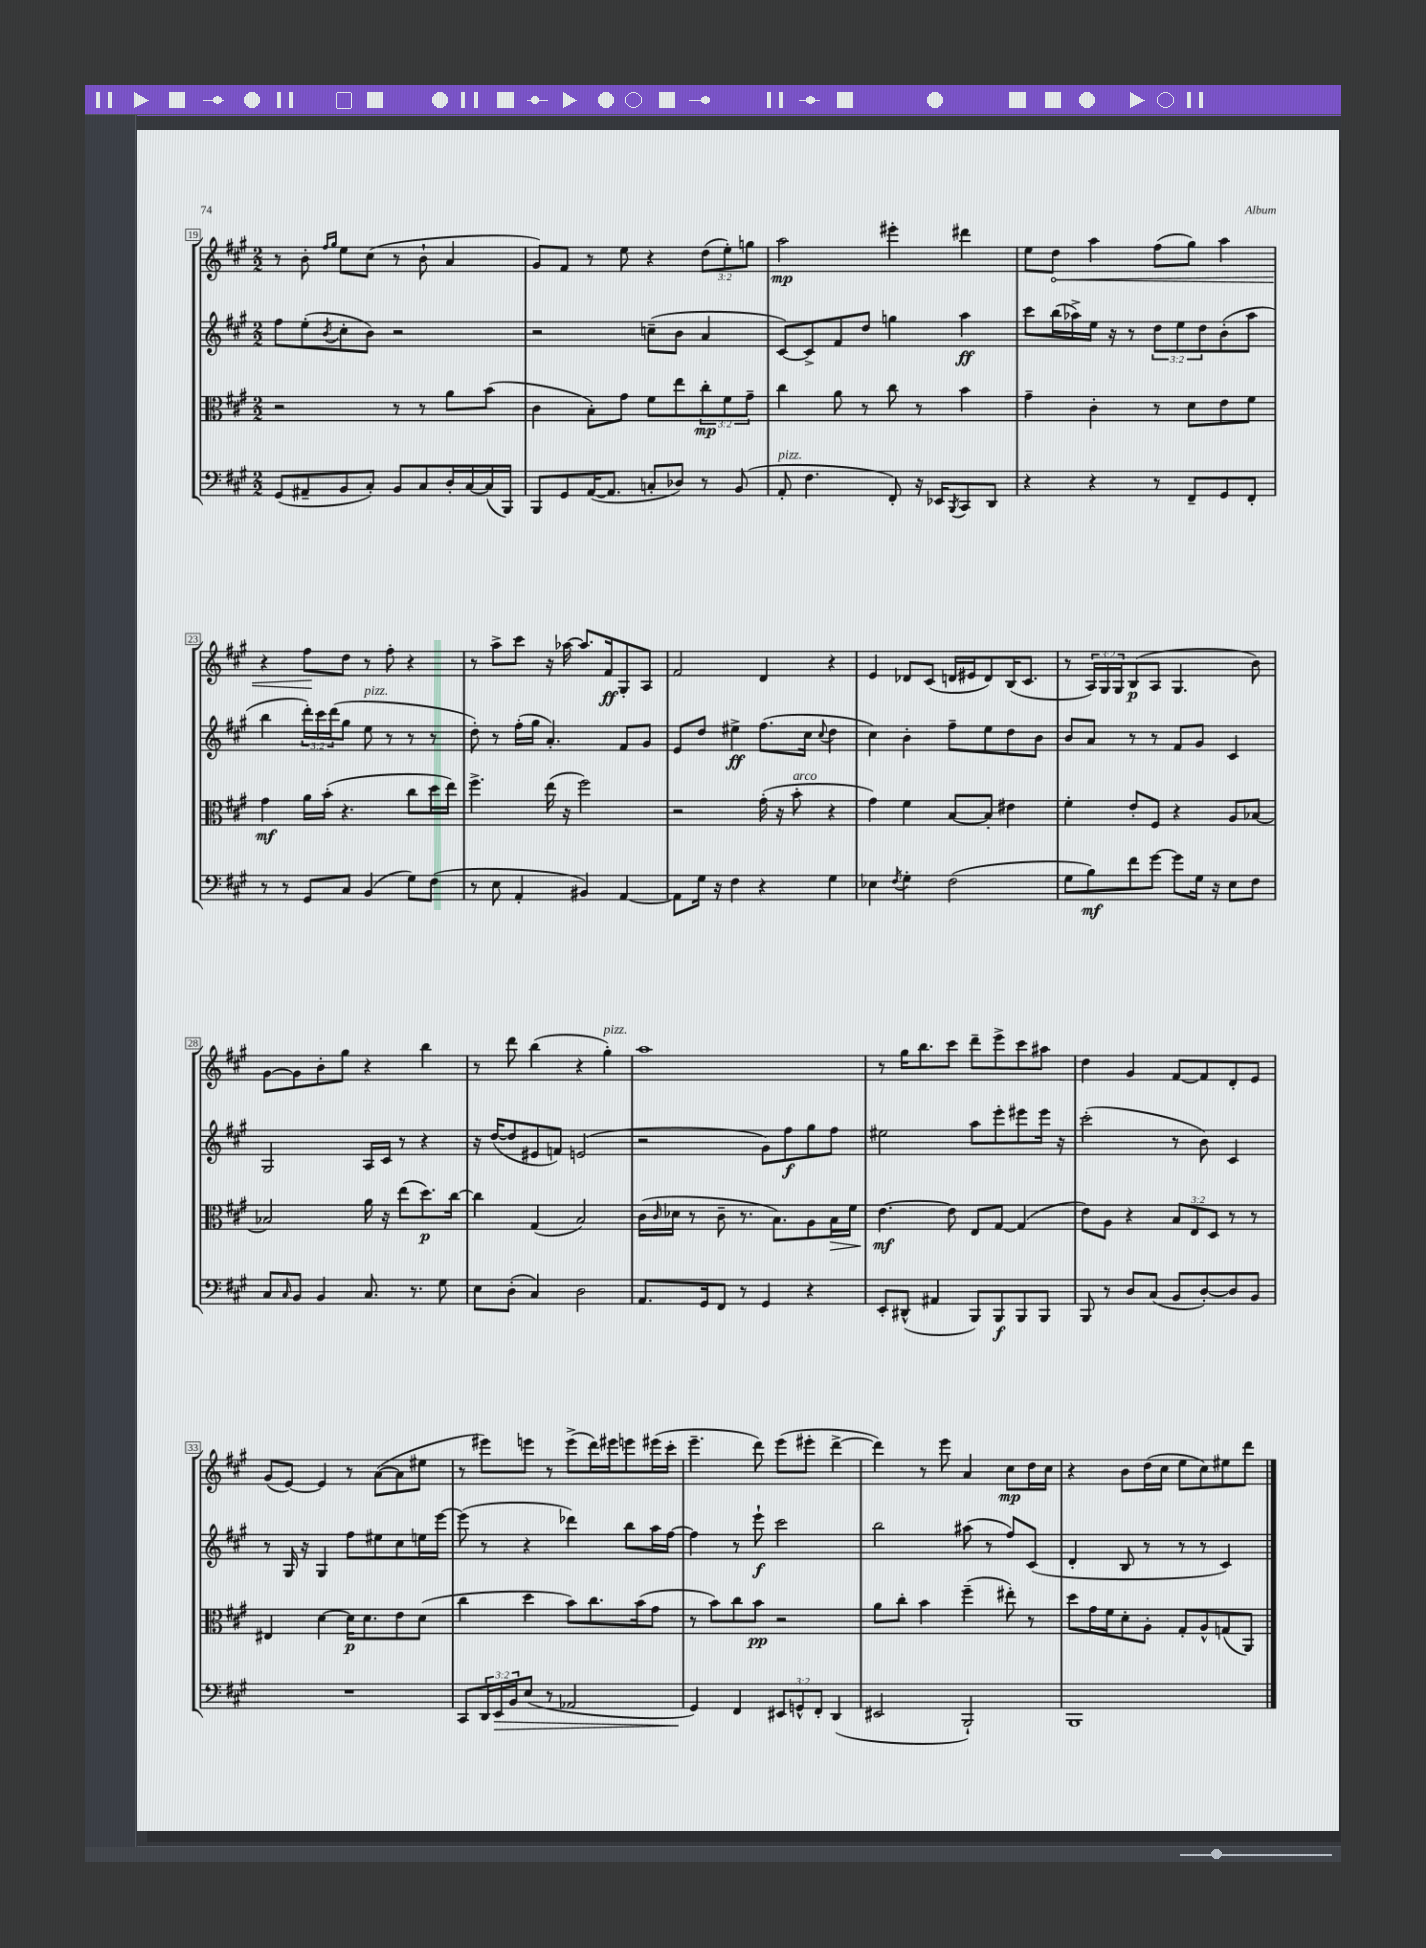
<<
\new StaffGroup <<
\new Staff = "s0" {
    \clef treble \key a \major \numericTimeSignature \time 2/2 \override Staff.TupletNumber.text = #tuplet-number::calc-fraction-text
    r8 b'8-. \grace { fis''16 gis''16 } e''8 cis''8( r8 b'8-! a'4 |
    gis'8) fis'8 r8 e''8 r4 \tuplet 3/2 { d''8( e''8-.) g''8 } |
    a''2\mp eis'''4-. dis'''4 |
    e''8 \once \override Hairpin.circled-tip = ##t d''8\< a''4 fis''8( gis''8) a''4 |
    r4 fis''8\! d''8 r8 fis''8-. r4 |
    r8 a''8-> cis'''8 r16 aes''16~ aes''8. fis'16\ff gis8-. a8 |
    fis'2 d'4 r4 |
    e'4 des'8 cis'8( d'16 eis'16 d'8) b16( cis'8. |
    r8 \tuplet 3/2 { a16) gis16 gis16 } b8\p( a8 gis4. b'8) |
    gis'8~ gis'8 b'8-. gis''8 r4 b''4 |
    r8 d'''8 b''4( r4 gis''4-.^\markup { \italic "pizz." }) |
    a''1 |
    r8 gis''16 b''8. cis'''8 d'''8-- e'''8-> cis'''8 ais''8 |
    d''4 gis'4 fis'8~ fis'8 d'8-. e'8 |
    gis'8( e'8~) e'4 r8 a'8~( a'8 eis''8 |
    r8 eis'''8) e'''8 r8 e'''8->( d'''16) eis'''16 e'''8 eis'''16( cis'''16-. |
    e'''4.-- d'''8) e'''8( eis'''8-. d'''4~-> |
    d'''4) r8 e'''8 a'4 cis''8\mp d''16 cis''16 |
    r4 b'8 d''16( cis''16 e''8 cis''8) eis''8 d'''8 \bar "|." |
}
\new Staff = "s1" {
    \clef treble \key a \major \numericTimeSignature \time 2/2 \override Staff.TupletNumber.text = #tuplet-number::calc-fraction-text
    fis''8 e''8-.( \acciaccatura { b'8 } cis''8-. b'8) r2 |
    r2 c''8--( b'8 a'4 |
    cis'8~) cis'8-> fis'8 d''8 g''4 a''4\ff |
    cis'''8 b''16( aes''16->) e''16 r16 r8 \tuplet 3/2 { d''8 e''8 d''8 } b'8-.( aes''8 |
    b''4 \tuplet 3/2 { d'''16-.) cis'''16 d'''16( } gis''8 e''8^\markup { \italic "pizz." } r8 r8 r8 |
    d''8-.) r8 fis''16-.( gis''16 a'4.-.) fis'8 gis'8 |
    e'8 d''8 eis''4->\ff fis''8.( cis''16 \appoggiatura { cis''8 } d''4 |
    cis''4) b'4-. fis''8-- e''8 d''8 b'8 |
    b'8 a'8 r8 r8 fis'8 gis'8 cis'4 |
    gis2 a16 cis'16 r8 r4 |
    r16 d''16~( d''8 eis'8 f'8) e'2( |
    r2 gis'8) fis''8\f gis''8 fis''8 |
    eis''2 a''8 e'''8-. eis'''8 eis'''16 r16 |
    cis'''2-.( r8 b'8) cis'4 |
    r8 gis16 r16 gis4 fis''8 eis''8 cis''8 e''16 e'''16~ |
    e'''8( r8 r4 des'''4) b''8 a''16 fis''16~ |
    fis''4 r8 e'''8-!\f cis'''2 |
    b''2 ais''8( r8 fis''8) cis'8( |
    d'4-. b8 r8 r8 r8 cis'4) \bar "|." |
}
\new Staff = "s2" {
    \clef alto \key a \major \numericTimeSignature \time 2/2 \override Staff.TupletNumber.text = #tuplet-number::calc-fraction-text
    r2 r8 r8 a'8 b'8( |
    cis'4 b8-.) gis'8 fis'8 e''8 \tuplet 3/2 { cis''8-.\mp fis'8 gis'8-- } |
    cis''4 a'8 r8 cis''8 r8 b'4 |
    gis'4-- cis'4-. r8 d'8 e'8 fis'8 |
    gis'4\mf a'16 b'16-.( r4. cis''8 d''16 e''16) |
    fis''4.-> e''16( r16 fis''2) |
    r2 gis'16-.( r16 b'8-.^\markup { \italic "arco" } r4 |
    gis'4) fis'4 b8~ b8-. eis'4 |
    fis'4-. e'8-. fis8 r4 a8 bes8~ |
    bes2 a'16 r16 e''8( d''8.\p) cis''16~ |
    cis''4 gis4( b2) |
    cis'16( \grace { cis'16 } des'16 r8 cis'8-- r8. b8.) a8 b16\> fis'16 |
    e'4.~\mf\! e'8 e8 gis8~ gis4( |
    e'8) a8 r4 \tuplet 3/2 { b8 e8 d8 } r8 r8 |
    eis4 d'4~ d'16\p d'8. e'8 d'8( |
    cis''4 d''4 b'8) cis''8. b'16( gis'8 |
    r8 b'8) cis''8 b'8\pp r2 |
    a'8 cis''8-. b'4 fis''4--( eis''8-.) r8 |
    d''8 gis'16 fis'16 d'8-. a8-. gis8-. a8-^ g8( a,8) \bar "|." |
}
\new Staff = "s3" {
    \clef bass \key a \major \numericTimeSignature \time 2/2 \override Staff.TupletNumber.text = #tuplet-number::calc-fraction-text
    gis,8( ais,8-- b,8 cis8-.) b,8 cis8 d16-. cis16~ cis16( b,,16) |
    b,,8 gis,8 a,16~( a,8. c8-. des8) r8 b,8( |
    a,8-.^\markup { \italic "pizz." } fis4. fis,8-.) r16 ees,16 \acciaccatura { b,,8 } cis,8 d,8 |
    r4 r4 r8 fis,8-- gis,8 fis,8-. |
    r8 r8 gis,8 cis8 b,4( gis8) fis8( |
    r8 e8 a,4-. bis,4) a,4~ |
    a,8 gis16 r16 fis4 r4 gis4 |
    ees4 \acciaccatura { fis8 } gis4-. fis2( |
    gis8 b8\mf) fis'8 gis'8~ gis'8 gis16 r16 e8 fis8 |
    cis8 \grace { cis16 } b,8 b,4 cis8. r8. gis8 |
    e8 d8-.( cis4) d2 |
    a,8. gis,16 fis,8 r8 gis,4 r4 |
    e,8-. dis,8-^( ais,4 b,,8) b,,8\f b,,8 b,,8 |
    b,,8 r8 d8 cis8( b,8 d8~-.) d8 b,8 |
    R1 |
    cis,8 \tuplet 3/2 { d,16 e,16\> b,16 } e8( r8 aes,2 |
    gis,4\!) fis,4 \tuplet 3/2 { eis,8 g,8-^ fis,8-. } d,4( |
    eis,2 b,,2-!) |
    b,,1 \bar "|." |
}
>>
>>
\layout { \context { \Score currentBarNumber = #19 \override BarNumber.stencil = #(make-stencil-boxer 0.1 0.3 ly:text-interface::print) } }
